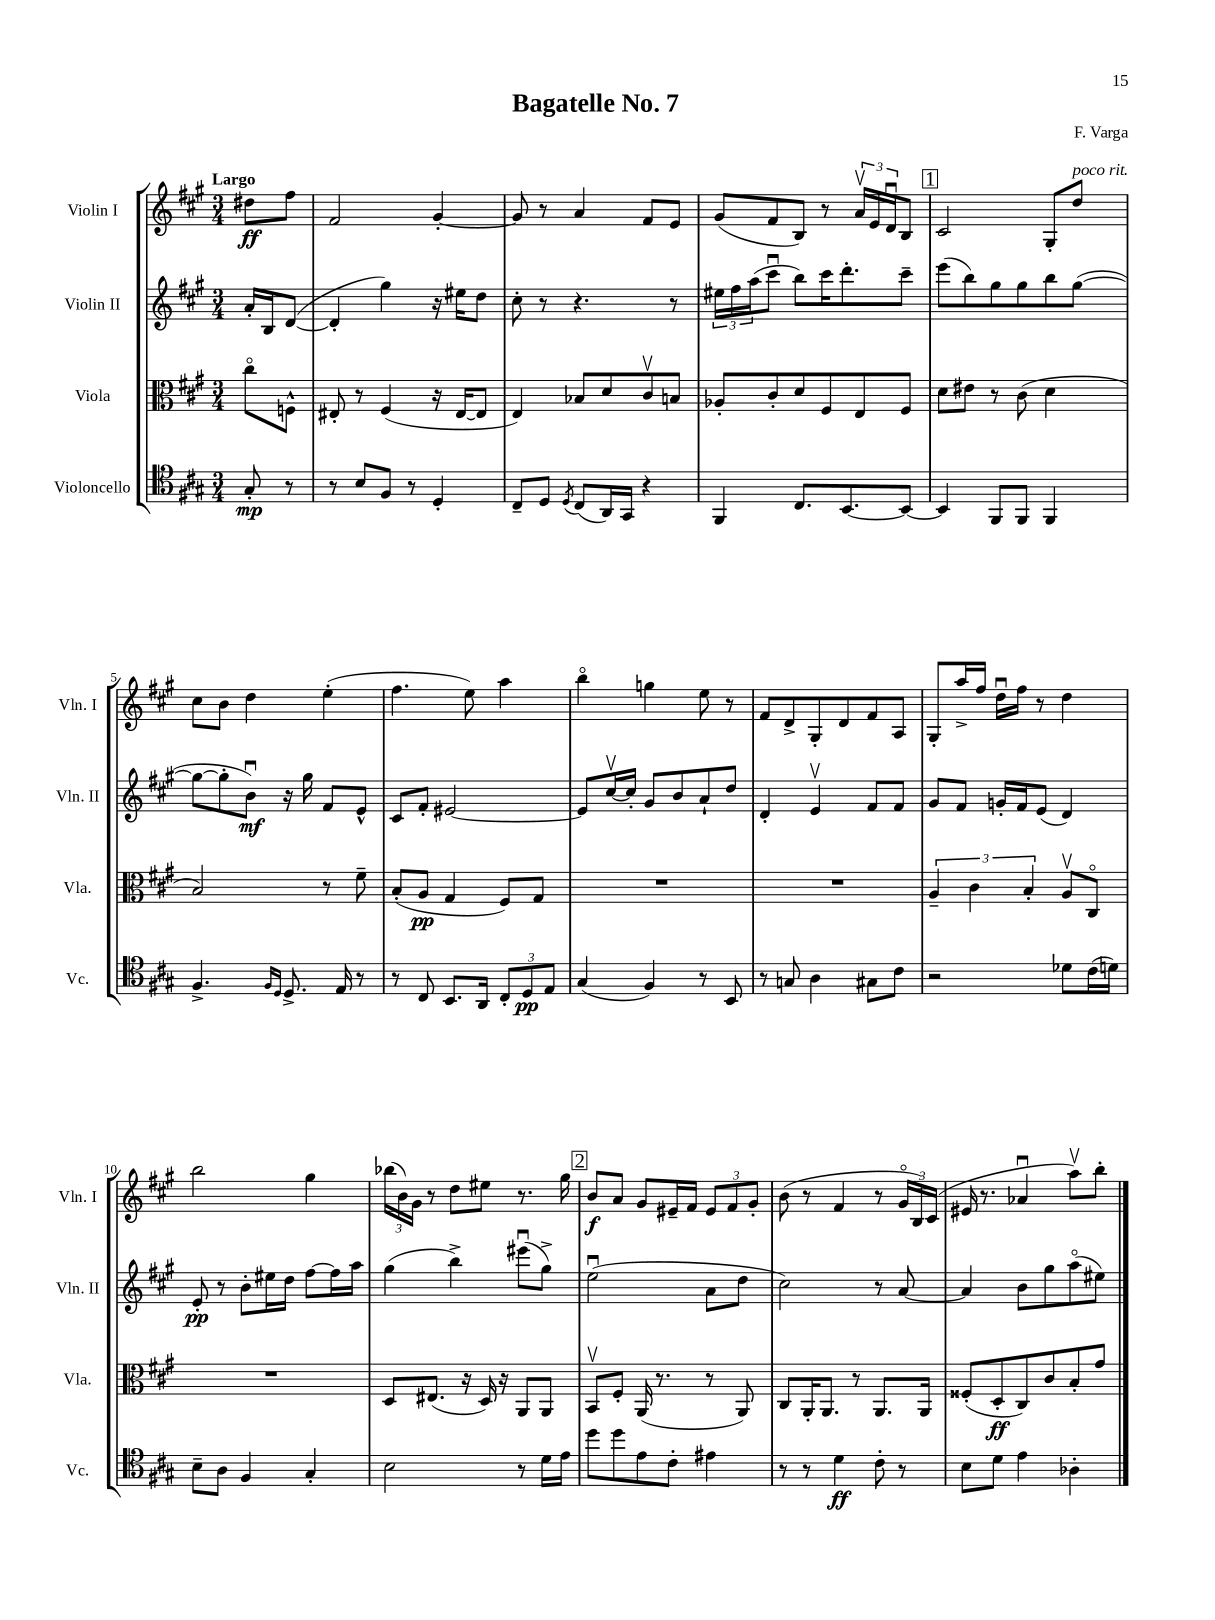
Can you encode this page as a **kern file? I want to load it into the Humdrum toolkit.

**kern	**kern	**kern	**kern
*staff4	*staff3	*staff2	*staff1
*clefC4	*clefC3	*clefG2	*clefG2
*k[f#c#g#]	*k[f#c#g#]	*k[f#c#g#]	*k[f#c#g#]
*M3/4	*M3/4	*M3/4	*M3/4
8G#'/	8cc#o\L	16a'/LL	8dd#\L
.	.	16B/J	.
8r	8F^^\J	([8d/J	8ff#\J
=	=	=	=
8r	8E#'/	4d'/]	2f#/
8B/L	8r	.	.
8F#/J	(4F#/	4gg#\)	.
8r	.	.	.
4D'/	16r	16r	[4g#'/
.	[16E#/LK	16ee#\LK	.
.	8E#/]J	8dd\J	.
=	=	=	=
8C#~/L	4E/)	8cc#'\	8g#/]
8D/J	.	8r	8r
8qD/	.	.	.
(8C#/L	8B-/L	4.r	4a/
16AA/L)	8d/	.	.
16GG#/JJ	.	.	.
4r	8c#v/	.	8f#/L
.	8B/J	8r	8e/J
=	=	=	=
4FF#/	8A-'/L	24ee#\LL	(8g#/L
.	.	24ff#\	.
.	.	(24aa\J	.
.	8c#'/	8ccc#u\J	8f#/
8.C#/L	8d/	8bb\L)	8B/J)
.	8F#/	16ccc#\K	8r
[8.BB/	.	8.ddd'\	.
.	8E/	.	24av/LL
.	.	.	24e/
.	.	.	24du/J
8BB/_J	8F#/J	8ccc#~\J	8B/J
=	=	=	=
4BB/]	8d\L	(8eee\L	2c#/
.	8e#\J	8bb\)	.
8FF#/L	8r	8gg#\	.
8FF#/J	(8c#\	8gg#\	.
4FF#/	4d\	8bb\	8G#'/L
.	.	([8gg#\J	8dd/J
=	=	=	=
4.F#^/	2B/)	8gg#\_L	8cc#\L
.	.	8gg#'\]	8b\J
.	.	8bu\J)	4dd\
16qqF#/LL	.	.	.
16qqD/JJ	.	.	.
8.D^/	.	16r	.
.	.	16gg#\	.
.	8r	8f#/L	(4ee'\
16E/	.	.	.
8r	8f#~\	8e^^/J	.
=	=	=	=
8r	(8B'/L	8c#/L	4.ff#\
8C#/	8A/J	8f#'/J	.
8.BB/L	4G#/	[2e#/	.
.	.	.	8ee\)
16AA/Jk	.	.	.
12C#'/L	8F#/L)	.	4aa\
12D/	.	.	.
.	8G#/J	.	.
12E/J	.	.	.
=	=	=	=
(4G#/	2.r	8e#/]L	4bbo\
.	.	[16cc#v/L	.
.	.	16cc#'/]JJ	.
4F#/)	.	8g#/L	4gg\
.	.	8b/	.
8r	.	8a`/	8ee\
8BB/	.	8dd/J	8r
=	=	=	=
8r	2.r	4d'/	8f#/L
8G/	.	.	8d^/
4A\	.	4ev/	8G#'/
.	.	.	8d/
8G#\L	.	8f#/L	8f#/
8c#\J	.	8f#/J	8A/J
=	=	=	=
2r	6A~/	8g#/L	8G#'/L
.	.	8f#/J	16aa^/L
.	6c#\	.	.
.	.	.	16ff#/JJ
.	.	16g'/LL	16ddu\LL
.	.	16f#/J	16ff#\JJ
.	6B'/	.	.
.	.	(8e/J	8r
8d-\L	8Av/L	4d/)	4dd\
(16c#\L	8C#o/J	.	.
16d\JJ)	.	.	.
=	=	=	=
8B~\L	2.r	8e'/	2bb\
8A\J	.	8r	.
4F#/	.	8b'\L	.
.	.	16ee#\L	.
.	.	16dd\JJ	.
4G#'/	.	[8ff#\L	4gg#\
.	.	16ff#\]L	.
.	.	16aa\JJ	.
=	=	=	=
2B\	8D/L	(4gg#\	(24bb-\LL
.	.	.	24b\)
.	.	.	24g#\JJ
.	(8.E#/J	.	8r
.	.	4bb^\)	8dd\L
.	16r	.	.
.	16D/)	.	8ee#\J
.	16r	.	.
8r	8AA/L	(8eee#u\L	8.r
16d\LL	8AA/J	8gg#^\J)	.
16e\JJ	.	.	16gg#\
=	=	=	=
8dd\L	8BBv/L	(2eeu\	8b/L
8dd\	8F#'/J	.	8a/J
8e\	(16AA/	.	8g#/L
.	8.r	.	.
8c#'\J	.	.	16e#~/L
.	.	.	16f#/JJ
4e#\	8r	8a\L	12e#/L
.	.	.	12f#/
.	8AA/)	8dd\J	.
.	.	.	12g#'/J
=	=	=	=
8r	8C#/L	2cc#\)	(8b\
8r	16AA'/K	.	8r
.	8.AA/J	.	.
4d\	.	.	4f#/
.	8r	.	.
8c#'\	8.AA/L	8r	8r
8r	.	[8a/	24g#o/LL
.	.	.	24B/)
.	16AA/Jk	.	.
.	.	.	(24c#/JJ
=	=	=	=
8B\L	(8F##'/L	4a/]	16e#/
.	.	.	8.r
8d\J	8D'/	.	.
4e\	8C#/)	8b\L	4a-u/
.	8c#/	8gg#\	.
4A-'\	8B'/	(8aao\	8aav\L)
.	8g#/J	8ee#\J)	8bb'\J
==	==	==	==
*-	*-	*-	*-
